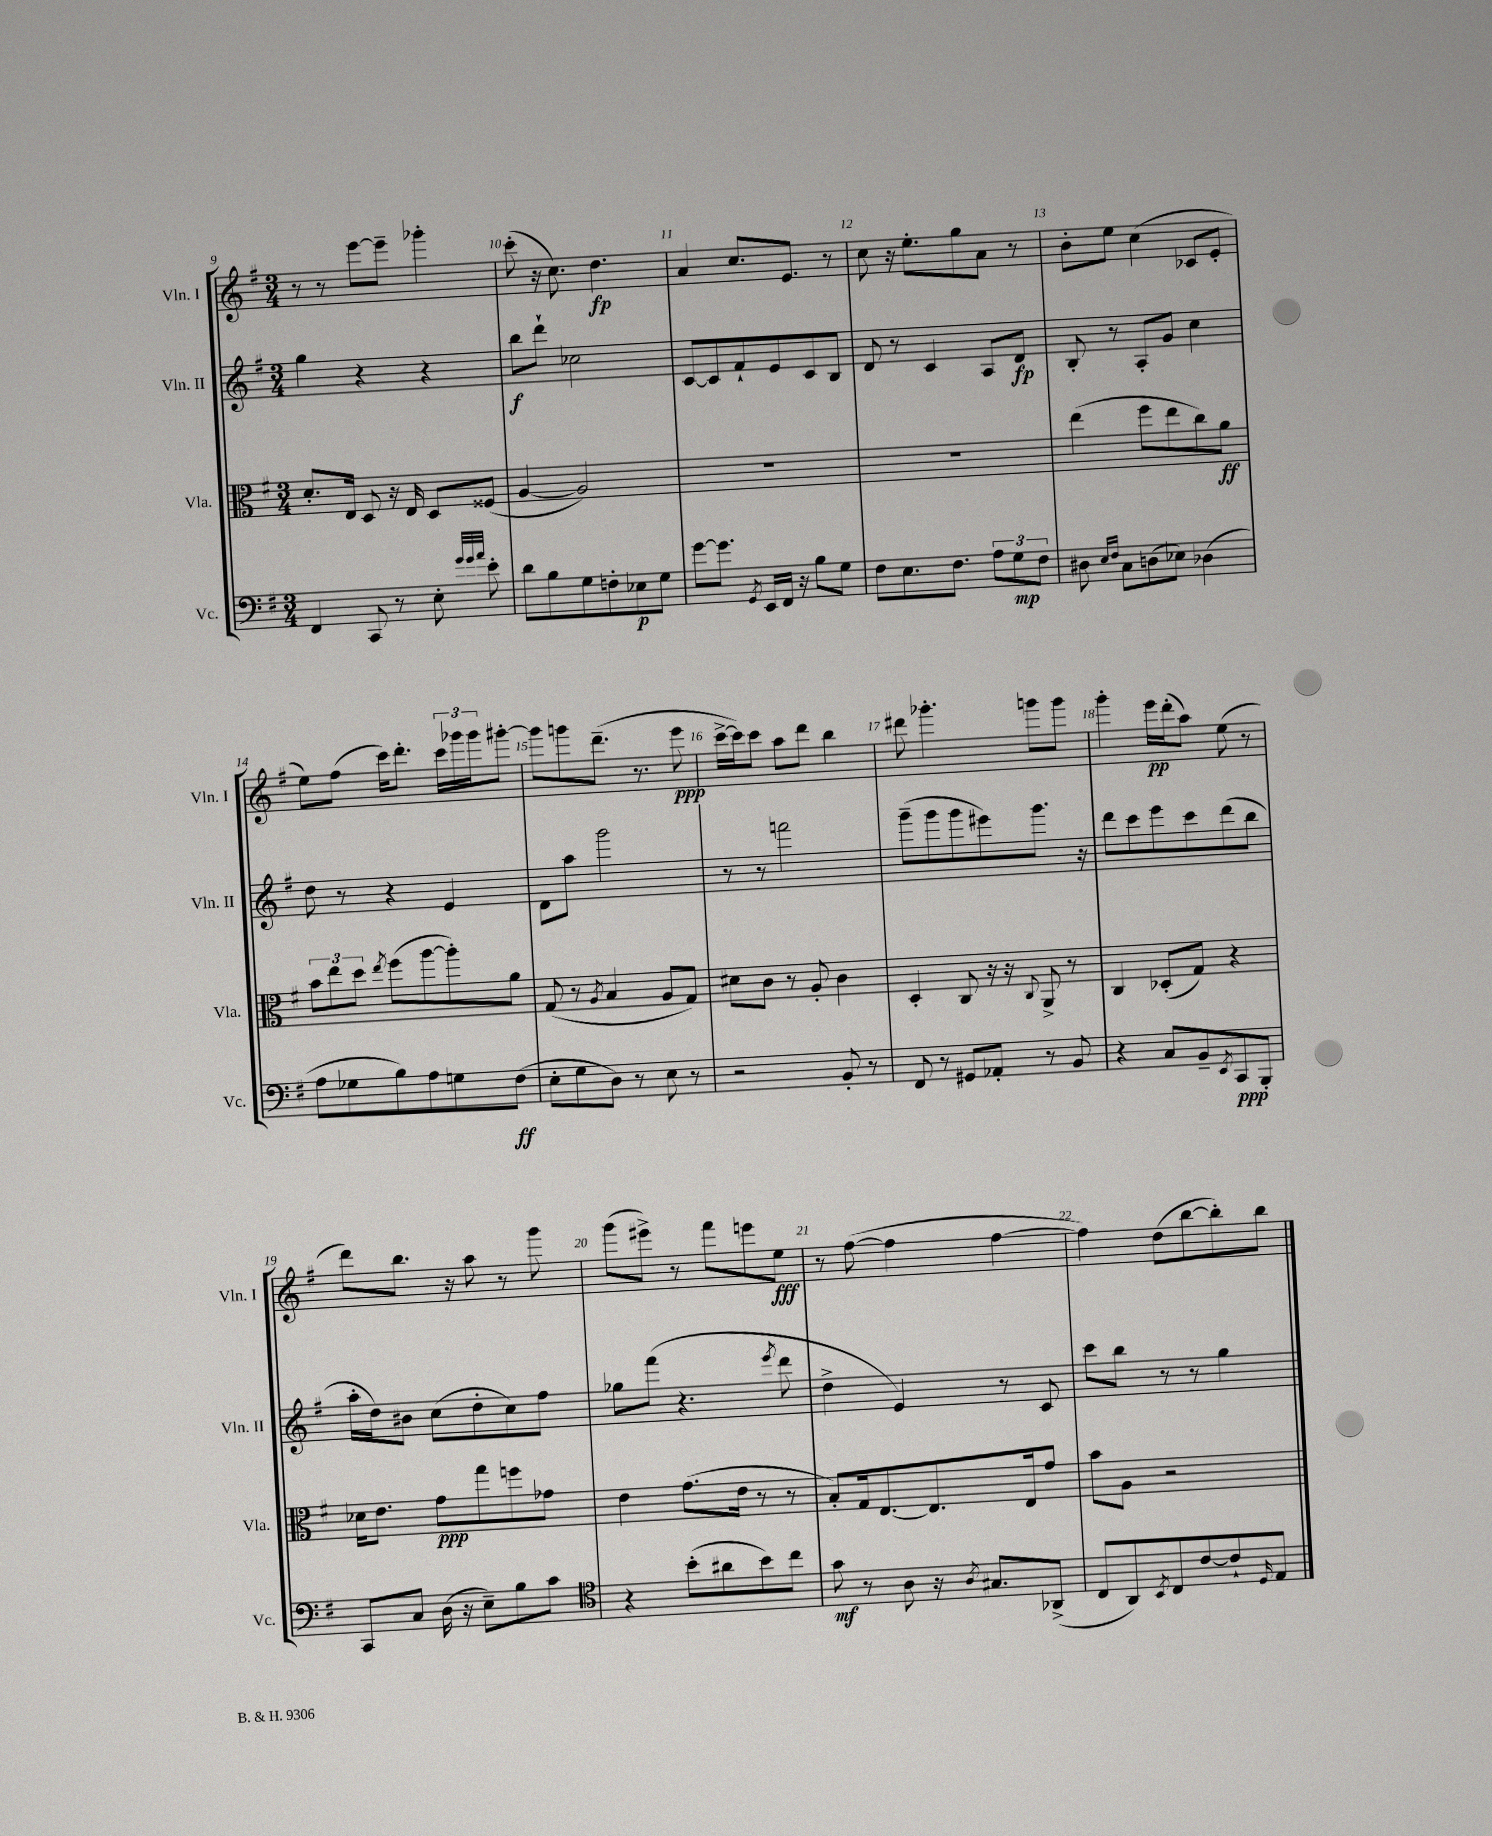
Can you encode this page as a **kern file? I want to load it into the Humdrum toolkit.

**kern	**kern	**kern	**kern
*staff4	*staff3	*staff2	*staff1
*clefF4	*clefC3	*clefG2	*clefG2
*k[f#]	*k[f#]	*k[f#]	*k[f#]
*M3/4	*M3/4	*M3/4	*M3/4
4FF#	8.d'	4gg	8r
.	.	.	8r
.	16E	.	.
8CC	8D	4r	[8eee
8r	16r	.	8eee~]
.	16E	.	.
8E'	8D	4r	4ggg-'
32qqg	.	.	.
32qqg	.	.	.
32qqa	.	.	.
8e'	(8F##	.	.
=	=	=	=
8d	[4A	8bb	(8ccc'
8B	.	8ddd`	16r
.	.	.	8.cc)
8G	2A])	2cc-	.
8F'	.	.	4.dd
8E-	.	.	.
8G	.	.	.
=	=	=	=
[8g	2.r	[8c	4a
8.g]	.	8c]	.
.	.	8f#`	8.cc
8qGG	.	.	.
16EE	.	.	.
16FF#	.	8e	.
16r	.	.	8.e
8B	.	8c	.
8G	.	8B	8r
=	=	=	=
8F#	2.r	8d	8cc
8.E	.	8r	16r
.	.	.	8.ee'
.	.	4c	.
8.F#	.	.	.
.	.	.	8gg
12A	.	8A	8a
12G	.	.	.
.	.	8d	8r
12F#	.	.	.
=	=	=	=
8D#	(4ee	8B'	8b'
16qqE	.	.	.
16qqF#	.	.	.
8C	.	8r	8ee
(8D	8ff#	8A'	(4cc
8E-)	8ee	8g	.
(4D-	8cc)	4cc	8c-
.	8a	.	8e'
=	=	=	=
8A	12b	8dd	8ee)
.	12ee	.	.
8G-	.	8r	(8ff#
.	12dd	.	.
.	8qee	.	.
8B)	(8ff#	4r	16ccc)
.	.	.	8.ddd'
8A	[8aa	.	.
8G	8aa'])	4e	24ccc
.	.	.	24ggg-
.	.	.	24ggg-
(8F#	8a	.	[8ggg#'
=	=	=	=
8E'	(8G	8d	8ggg#]
8G	8r	8aa	8ggg
.	8qA	.	.
8D)	4B	2ggg	(8.ddd~
8r	.	.	.
.	.	.	8.r
8E	8A	.	.
8r	8G)	.	8eee
=	=	=	=
2r	8d#	8r	[16ccc^
.	.	.	16ccc])
.	8c	8r	8ccc
.	8r	2fff	8aa
.	8A'	.	8ddd
8BB'	4c	.	4bb
8r	.	.	.
=	=	=	=
8FF#	4D'	(8ggg~	8ddd#
8r	.	8ggg	4.ggg-'
8GG#	8C	8ggg	.
8AA-'	16r	8eee#)	.
.	16r	.	.
.	8qqC	.	.
8r	8AA^	8.ggg	8ggg
8BB	8r	.	8ggg
.	.	16r	.
=	=	=	=
4r	4C	8ddd	4ggg'
.	.	8ccc	.
8C	(8D-'	8eee	16eee
.	.	.	(16ddd'
8BB~	8G)	8ccc	8aa)
8qEE	.	.	.
8CC	4r	(8ddd	(8ee
8BBB'	.	8bb	8r
=	=	=	=
8CC	16d-	16aa'	8ddd)
.	8.e	16dd)	.
8C	.	8b#	8.bb
(16D	8g	(8cc	.
16r	.	.	16r
8E~)	8gg	8dd'	8aa
8B	8ff	8cc)	8r
8c	8g-	8ff#	8ggg
=	=	=	=
*clefC4	*	*	*
4r	4e	8gg-	(8ggg
.	.	(8fff#	8eee#^)
(8b'	(8.g	4.r	8r
8a#	.	.	8fff#
.	16e	.	.
8b)	8r	.	8eee
.	.	8qeee	.
8cc	8r	8ddd	8ee
=	=	=	=
8g	8B')	4dd^	8r
8r	16G	.	([8ff#
.	[8.E	.	.
8A	.	4e)	4ff#]
16r	8.E]	.	.
8qA	.	.	.
8.G#	.	.	.
.	.	8r	[4ff#
.	16E	.	.
(8AA-^	8g	8c	.
=	=	=	=
8C	8b	8ccc	4ff#])
8AA)	8A	8bb	.
8qBB	.	.	.
8C	2r	8r	(8dd
[8c	.	8r	[8bb
8c`]	.	4gg	8bb'])
16qqD	.	.	.
8E	.	.	8bb
==	==	==	==
*-	*-	*-	*-
